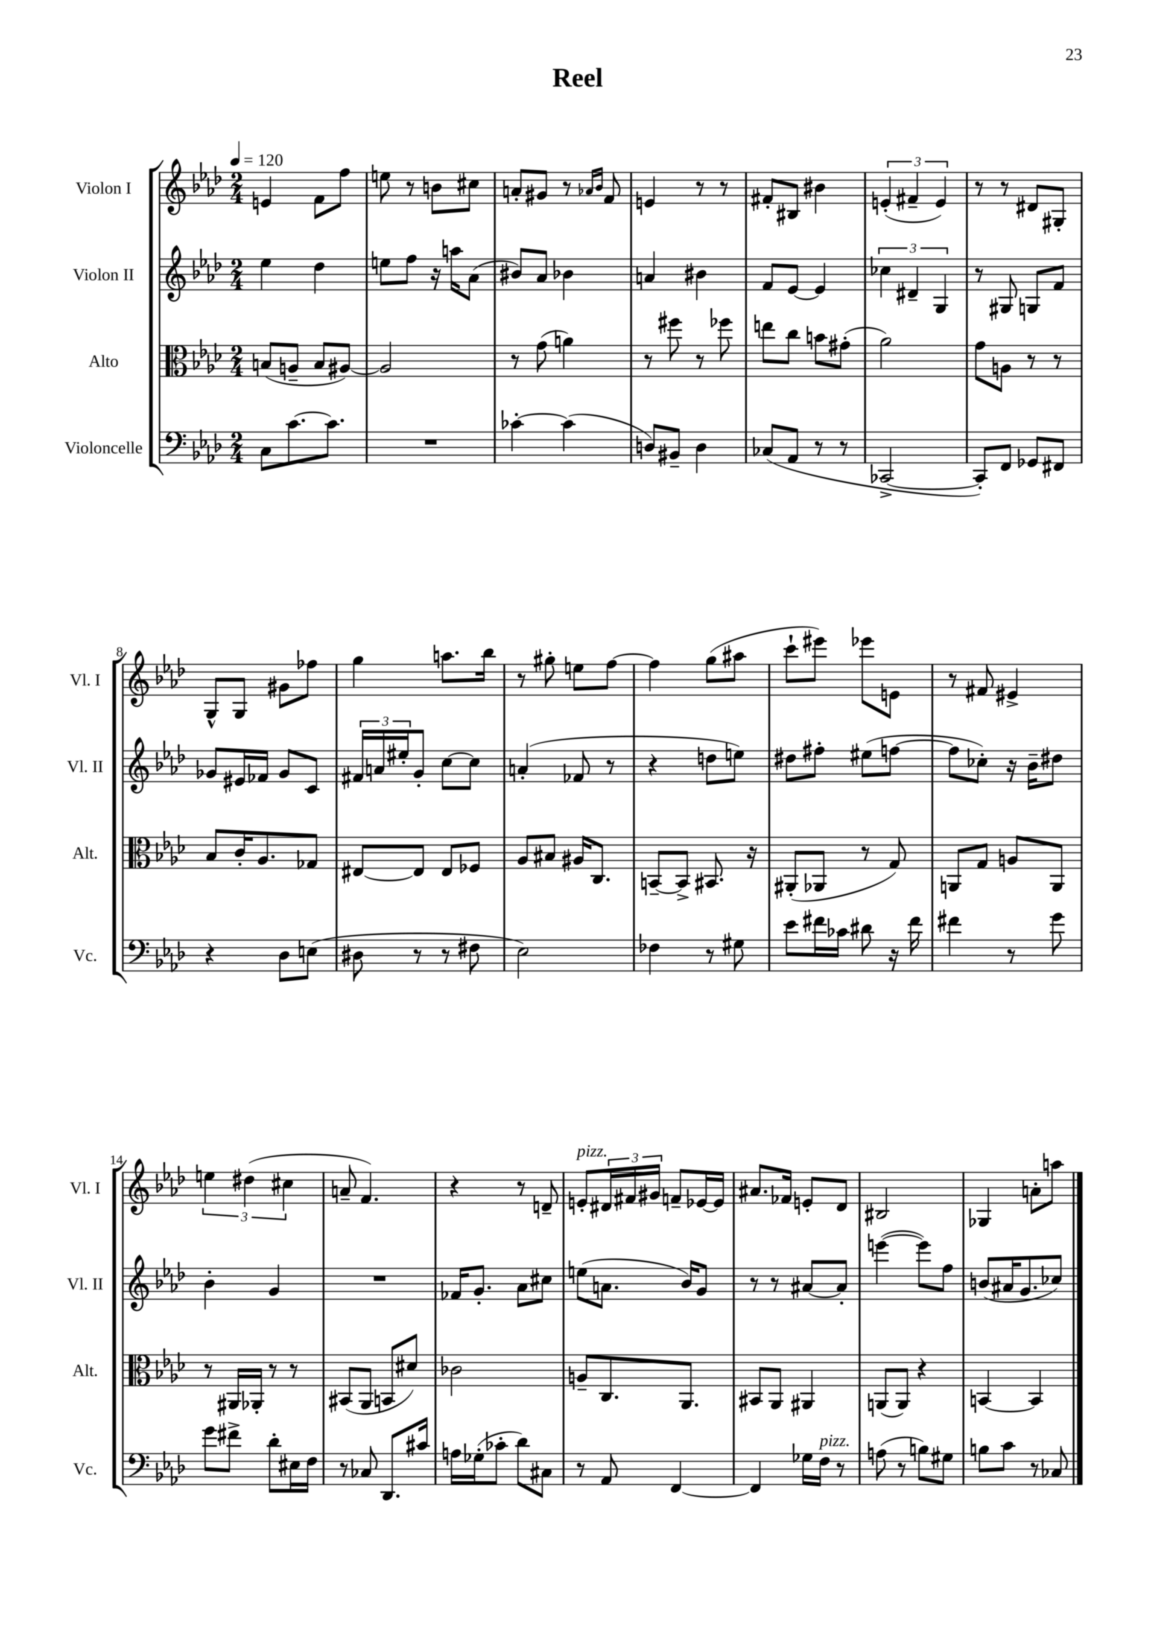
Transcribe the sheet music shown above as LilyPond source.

\header { title = "Reel" }
<<
\new StaffGroup <<
\new Staff = "s0" \with { instrumentName = "Violon I" shortInstrumentName = "Vl. I" } {
    \clef treble \key aes \major \numericTimeSignature \time 2/4 \tempo 4 = 120
    e'4 f'8 f''8 |
    e''8 r8 b'8 cis''8 |
    a'8-. gis'8 r8 \grace { aes'16 bes'16 } f'8 |
    e'4 r8 r8 |
    fis'8-. bis8 bis'4 |
    \tuplet 3/2 { e'4-.( fis'4-- e'4) } |
    r8 r8 dis'8 gis8-. |
    g8-^ g8 gis'8 fes''8 |
    g''4 a''8. bes''16 |
    r8 gis''8-. e''8 f''8~ |
    f''4 g''8( ais''8 |
    c'''8-! eis'''8) ees'''8 e'8 |
    r8 fis'8 eis'4-> |
    \tuplet 3/2 { e''4 dis''4( cis''4 } |
    a'8-- f'4.) |
    r4 r8 d'8-- |
    e'8-.^\markup { \italic "pizz." } \tuplet 3/2 { dis'16 fis'16 gis'16 } f'8-- ees'16~ ees'16 |
    ais'8. fes'16 e'8-. des'8 |
    bis2 |
    ges4 a'8-. a''8 \bar "|." |
}
\new Staff = "s1" \with { instrumentName = "Violon II" shortInstrumentName = "Vl. II" } {
    \clef treble \key aes \major \numericTimeSignature \time 2/4
    ees''4 des''4 |
    e''8 f''8 r16 a''16 aes'8( |
    bis'8) aes'8 bes'4 |
    a'4 bis'4 |
    f'8 ees'8~ ees'4 |
    \tuplet 3/2 { ces''4 dis'4-- g4 } |
    r8 gis8 g8 f'8 |
    ges'8 eis'16 fes'16 ges'8 c'8 |
    \tuplet 3/2 { fis'16 a'16 eis''16-. } g'8-. c''8~ c''8 |
    a'4-.( fes'8 r8 |
    r4 d''8 e''8) |
    dis''8 fis''8-. eis''8( f''8~ |
    f''8 ces''8-.) r16 bes'16-- dis''8 |
    bes'4-. g'4 |
    R2 |
    fes'16 g'8.-. aes'8 cis''8 |
    e''8( a'8. bes'16) g'8 |
    r8 r8 ais'8~ ais'8-. |
    e'''4~( e'''8) f''8 |
    b'8( ais'16 g'8. ces''8) \bar "|." |
}
\new Staff = "s2" \with { instrumentName = "Alto" shortInstrumentName = "Alt." } {
    \clef alto \key aes \major \numericTimeSignature \time 2/4
    b8( a8-- b8 ais8~) |
    ais2 |
    r8 g'8( a'4) |
    r8 fis''8 r8 fes''8 |
    e''8 c''8 b'8 gis'8-.( |
    aes'2) |
    g'8 a8 r8 r8 |
    bes8 c'16-. aes8. ges8 |
    eis8~ eis8 eis8 fes8 |
    aes8 bis8 ais16 c8. |
    b,8~-- b,8-> bis,8. r16 |
    ais,8-.( aes,8 r8 g8) |
    a,8 g8 a8 a,8 |
    r8 ais,16 aes,16-. r8 r8 |
    bis,8( aes,8 b,8 dis'8) |
    ces'2 |
    a8-- c8. aes,8. |
    bis,8 aes,8 ais,4 |
    a,8( a,8) r4 |
    b,4~ b,4 \bar "|." |
}
\new Staff = "s3" \with { instrumentName = "Violoncelle" shortInstrumentName = "Vc." } {
    \clef bass \key aes \major \numericTimeSignature \time 2/4
    c8 c'8.~ c'8. |
    R2 |
    ces'4~-. ces'4( |
    d8) bis,8-- d4 |
    ces8( aes,8 r8 r8 |
    ces,2~-> |
    ces,8-.) f,8 ges,8 fis,8 |
    r4 des8 e8( |
    dis8 r8 r8 fis8 |
    ees2) |
    fes4 r8 gis8 |
    ees'8 fis'16 ces'16 dis'8 r16 fis'16 |
    fis'4 r8 g'8 |
    g'8 fis'8-> des'8-. eis16 f16 |
    r8 ces8 des,8. cis'16 |
    a16 ges16-.( ces'8-. des'8) cis8 |
    r8 aes,8 f,4~ |
    f,4 ges16 f16^\markup { \italic "pizz." } r8 |
    a8( r8 b8) gis8 |
    b8 c'8 r8 ces8 \bar "|." |
}
>>
>>
